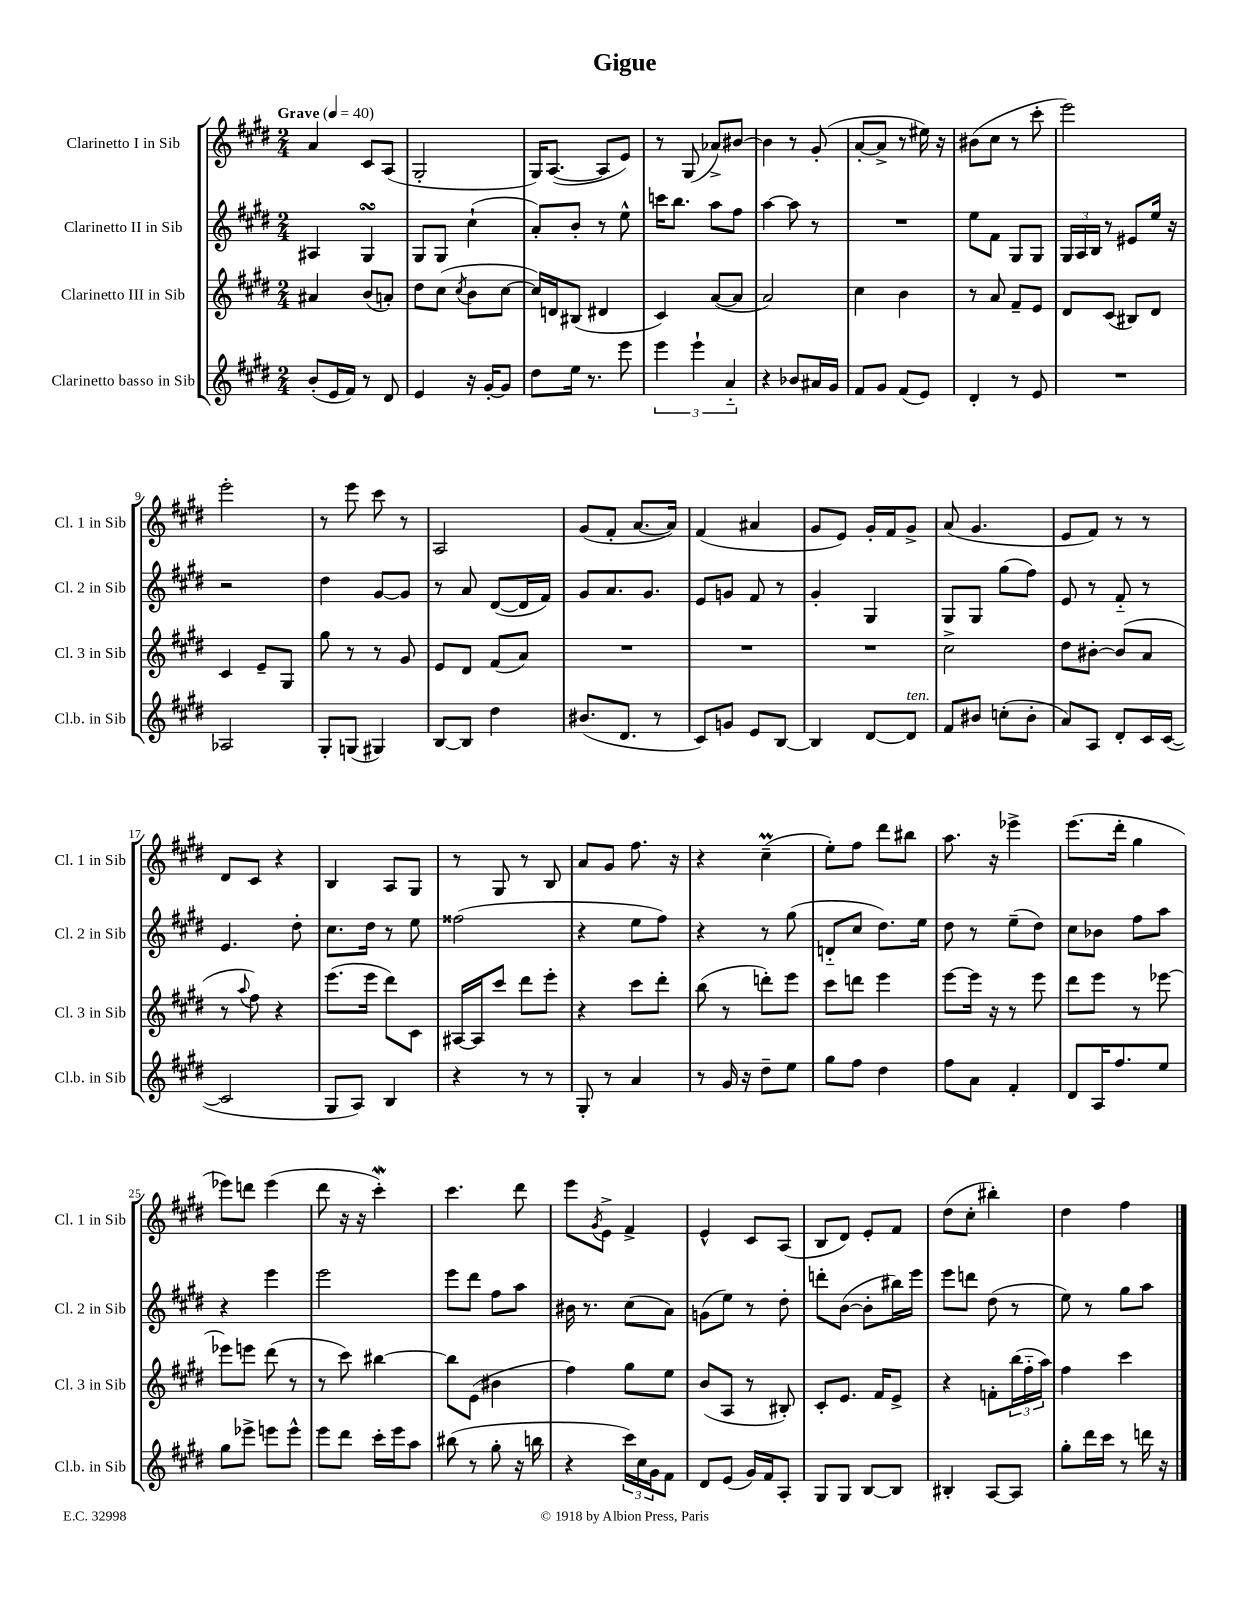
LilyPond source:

\header { title = "Gigue" }
<<
\new StaffGroup <<
\new Staff = "s0" \with { instrumentName = "Clarinetto I in Sib" shortInstrumentName = "Cl. 1 in Sib" } {
    \clef treble \key e \major \numericTimeSignature \time 2/4 \tempo "Grave" 4 = 40
    a'4 cis'8 a8( |
    gis2-. |
    gis16) a8.~( a8 e'8) |
    r8 gis8( aes'8->) bis'8~ |
    bis'4 r8 gis'8-.( |
    a'8~-. a'8-> r8 eis''16) r16 |
    bis'8( cis''8 r8 cis'''8-. |
    e'''2) |
    e'''2-. |
    r8 e'''8 cis'''8 r8 |
    a2 |
    gis'8( fis'8-. a'8.~ a'16) |
    fis'4( ais'4 |
    gis'8 e'8) gis'16-. fis'16 gis'8-> |
    a'8( gis'4. |
    e'8 fis'8) r8 r8 |
    dis'8 cis'8 r4 |
    b4 a8 gis8 |
    r8 gis8 r8 b8 |
    a'8 gis'8 fis''8. r16 |
    r4 cis''4--\prall( |
    e''8-.) fis''8 dis'''8 bis''8 |
    a''8. r16 ees'''4-> |
    e'''8.( dis'''16-. gis''4 |
    ees'''8) d'''8 ees'''4( |
    dis'''8 r16 r16 cis'''4-.\mordent) |
    cis'''4. dis'''8 |
    e'''8 \acciaccatura { gis'8 } e'8-> fis'4-> |
    e'4-^ cis'8 a8( |
    b8 dis'8) e'8-. fis'8 |
    dis''8( cis''8-. bis''4-.) |
    dis''4 fis''4 \bar "|." |
}
\new Staff = "s1" \with { instrumentName = "Clarinetto II in Sib" shortInstrumentName = "Cl. 2 in Sib" } {
    \clef treble \key e \major \numericTimeSignature \time 2/4
    ais4 gis4\turn |
    gis8 gis8 cis''4-!( |
    a'8-.) b'8-. r8 e''8-^ |
    c'''16 b''8. a''8 fis''8 |
    a''4~ a''8 r8 |
    R2 |
    e''8 fis'8 gis8 gis8 |
    \tuplet 3/2 { gis16 a16 b16 } r8 eis'8 e''16 r16 |
    r2 |
    dis''4 gis'8~ gis'8 |
    r8 a'8 dis'8~( dis'16 fis'16) |
    gis'8 a'8. gis'8. |
    e'8 g'8 fis'8 r8 |
    gis'4-. gis4 |
    gis8 gis8 gis''8( fis''8) |
    e'8 r8 fis'8-_ r8 |
    e'4. dis''8-. |
    cis''8. dis''16 r8 e''8 |
    fisis''2( |
    r4 e''8 fis''8) |
    r4 r8 gis''8( |
    d'8-_ cis''8 dis''8.) e''16 |
    dis''8 r8 e''8--( dis''8) |
    cis''8 bes'8 fis''8 a''8 |
    r4 e'''4 |
    e'''2 |
    e'''8 dis'''8 fis''8 a''8 |
    bis'16 r8. cis''8( a'8) |
    g'8( e''8) r8 dis''8-. |
    d'''8-. b'8~( b'8-. bis''16) e'''16 |
    e'''8 d'''8 dis''8( r8 |
    e''8) r8 gis''8 a''8 \bar "|." |
}
\new Staff = "s2" \with { instrumentName = "Clarinetto III in Sib" shortInstrumentName = "Cl. 3 in Sib" } {
    \clef treble \key e \major \numericTimeSignature \time 2/4
    ais'4 b'8( a'8-.) |
    dis''8 cis''8( \acciaccatura { cis''8 } b'8 cis''8~ |
    cis''16) d'16 bis8( dis'4 |
    cis'4) a'8~( a'8 |
    a'2) |
    cis''4 b'4 |
    r8 a'8 fis'8-- e'8 |
    dis'8 cis'8( bis8) dis'8 |
    cis'4 e'8-- gis8 |
    gis''8 r8 r8 gis'8 |
    e'8 dis'8 fis'8( a'8) |
    R2 |
    R2 |
    R2 |
    cis''2-> |
    dis''8 bis'8~-. bis'8( a'8 |
    r8 \appoggiatura { a''8 } fis''8) r4 |
    e'''8.( e'''16 dis'''8) cis'8 |
    ais16~ ais16 cis'''8 dis'''8 e'''8-. |
    r4 cis'''8 dis'''8-. |
    b''8( r8 d'''8-.) e'''8 |
    cis'''8 d'''8 e'''4 |
    e'''8~ e'''16 r16 r8 e'''8 |
    dis'''8 e'''8 r8 ees'''8~ |
    ees'''8 e'''8 dis'''8( r8 |
    r8 cis'''8) bis''4~ |
    bis''8 e'8( bis'4 |
    fis''4) gis''8 e''8 |
    b'8( a8 r8 bis8-.) |
    cis'8-. e'8. fis'16 e'8-> |
    r4 f'8-. \tuplet 3/2 { b''16( fis''16-_ a''16) } |
    fis''4 cis'''4 \bar "|." |
}
\new Staff = "s3" \with { instrumentName = "Clarinetto basso in Sib" shortInstrumentName = "Cl.b. in Sib" } {
    \clef treble \key e \major \numericTimeSignature \time 2/4
    b'8-.( e'16 fis'16) r8 dis'8 |
    e'4 r16 gis'16~-. gis'8 |
    dis''8 e''16 r8. e'''8 |
    \tuplet 3/2 { e'''4 e'''4-! a'4-_ } |
    r4 bes'8 ais'16 gis'16 |
    fis'8 gis'8 fis'8( e'8) |
    dis'4-. r8 e'8 |
    R2 |
    aes2 |
    gis8-. g8( gis4) |
    b8~ b8 dis''4 |
    bis'8.( dis'8. r8 |
    cis'8) g'8 e'8 b8~ |
    b4 dis'8~ dis'8^\markup { \italic "ten." } |
    fis'8 bis'8 c''8-.( bis'8-. |
    a'8) a8 dis'8-. cis'16 cis'16~( |
    cis'2 |
    gis8 a8) b4 |
    r4 r8 r8 |
    gis8-. r8 a'4 |
    r8 gis'16 r16 dis''8-- e''8 |
    gis''8 fis''8 dis''4 |
    fis''8 a'8 fis'4-. |
    dis'8 a16 fis''8. e''8 |
    gis''8 ees'''8-> e'''8 e'''8-^ |
    e'''8 dis'''8 cis'''16-. e'''16 a''8 |
    bis''8( r8 gis''8-. r16 b''16 |
    r4 \tuplet 3/2 { cis'''16) cis''16 gis'16 } fis'8 |
    dis'8 e'8( gis'16) fis'16 a8-. |
    gis8 gis8 b8~ b8 |
    bis4-. a8~ a8 |
    gis''8-. dis'''16 cis'''16 r8 d'''16 r16 \bar "|." |
}
>>
>>
